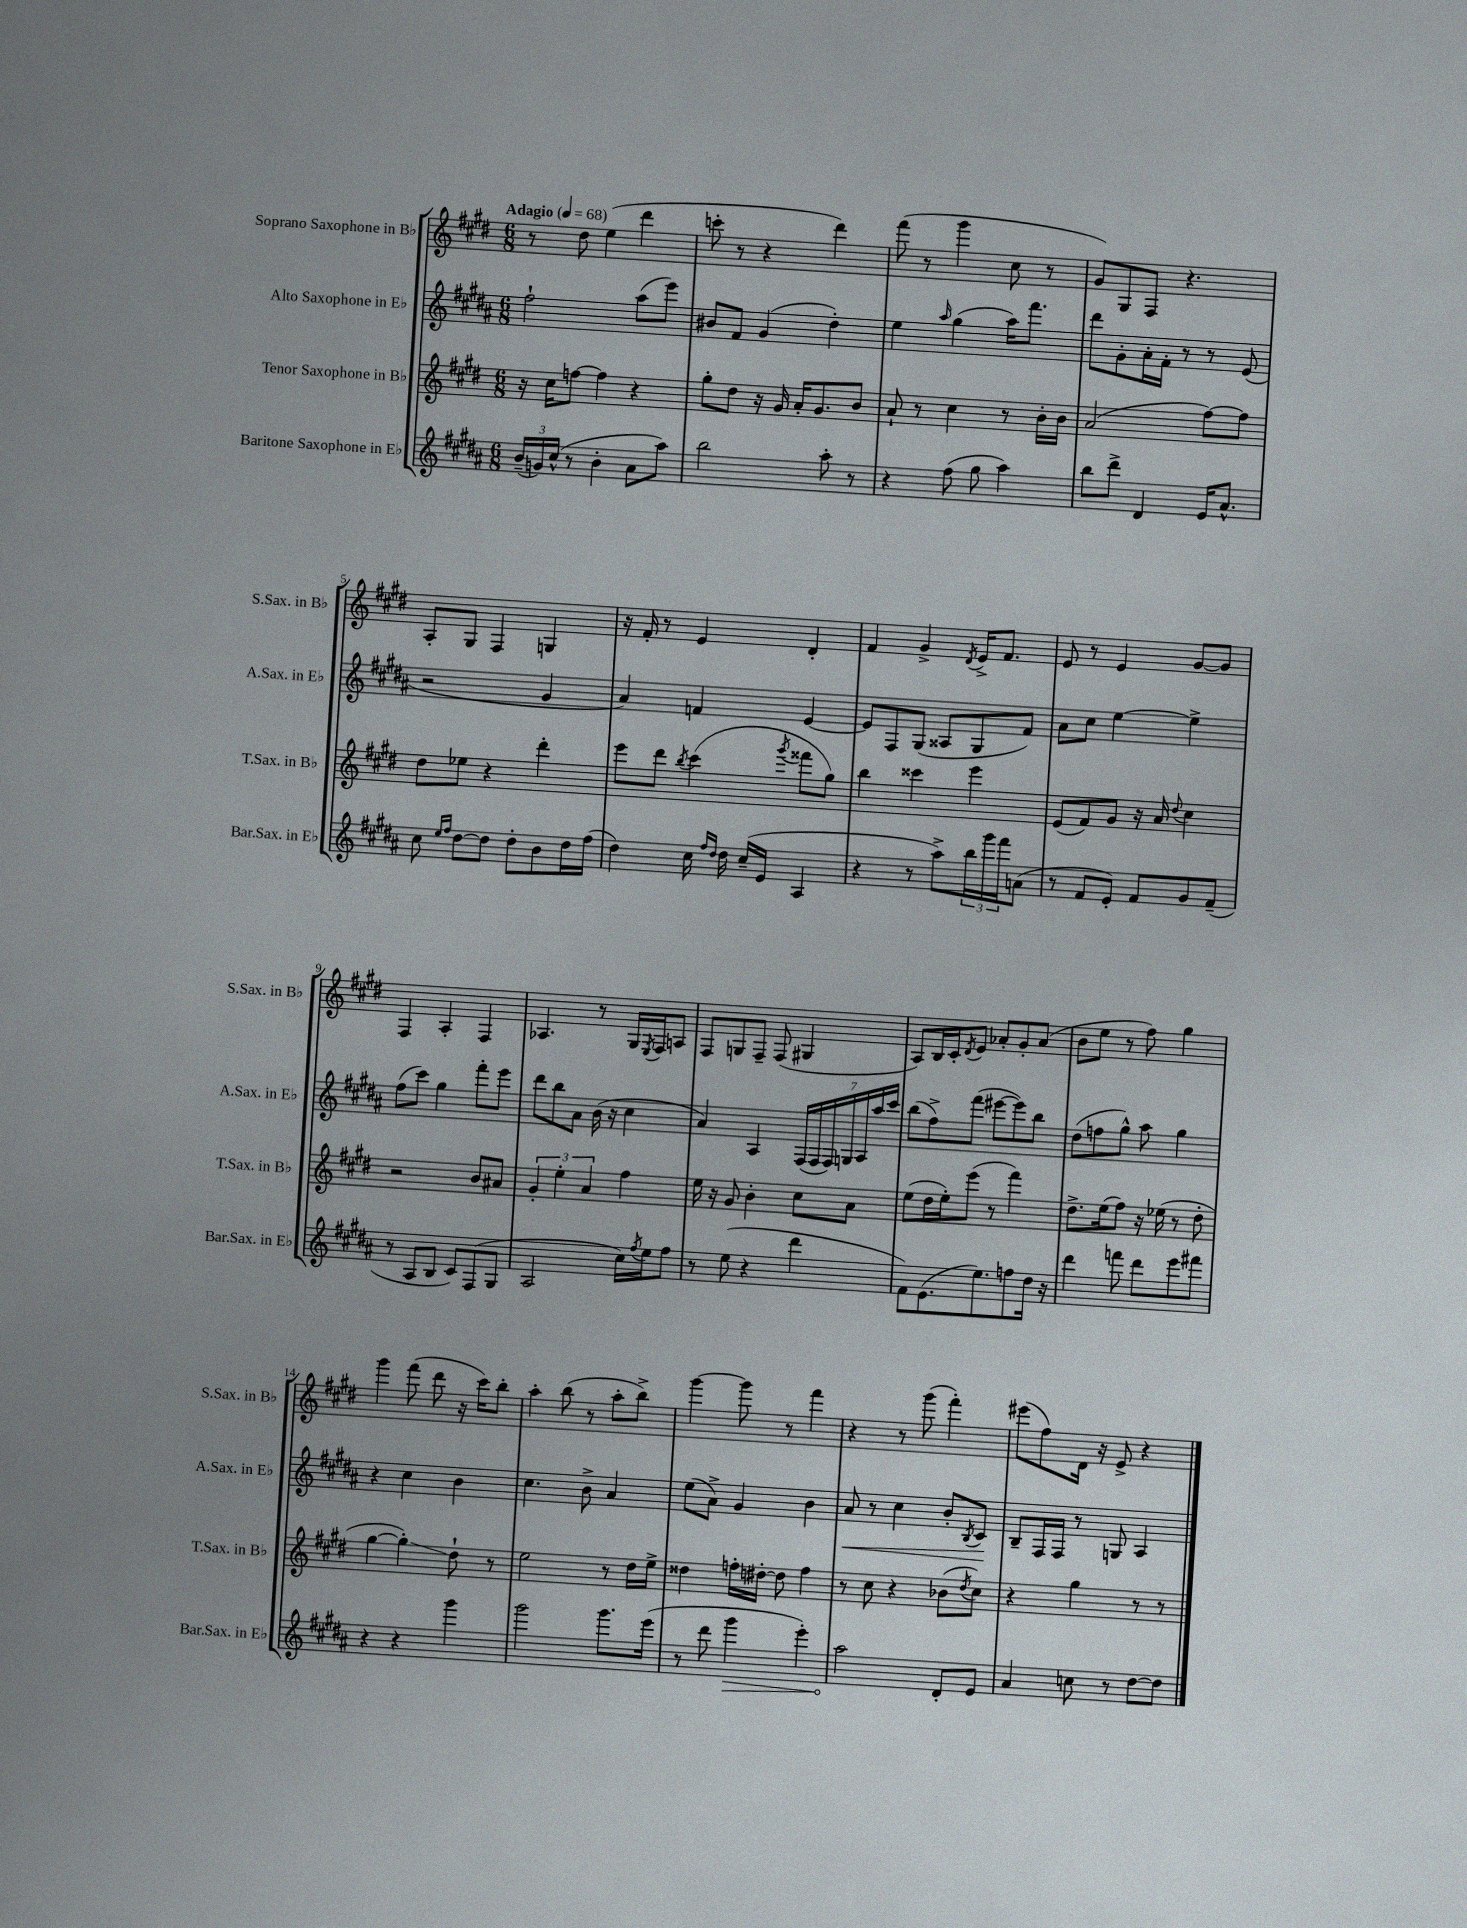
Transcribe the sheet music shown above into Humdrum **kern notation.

**kern	**kern	**kern	**kern
*staff4	*staff3	*staff2	*staff1
*clefG2	*clefG2	*clefG2	*clefG2
*k[f#c#g#d#a#]	*k[f#c#g#d#]	*k[f#c#g#d#a#]	*k[f#c#g#d#]
*M6/8	*M6/8	*M6/8	*M6/8
*MM68	*MM68	*MM68	*MM68
(24b~/LL	16r	2ff#`\	8r
24g/)	.	.	.
.	16cc#\LK	.	.
(24cc#^^/JJ	.	.	.
8r	[8ff\J	.	8dd#\
4b'\	4ff\]	.	(4ee\
8a#\L	4r	(8aa#\L	4ddd#\
8aa#\J)	.	8eee\J)	.
=	=	=	=
2bb\	8gg#'\L	8b#/L	8ccc'\
.	8dd#\J	8f#/J	8r
.	16r	(4g#/	4r
.	16g#/	.	.
.	16a'/LK	.	.
.	8.g#/	.	.
8aa#'\	.	4dd#'\)	4ddd#\)
8r	8b/J	.	.
=	=	=	=
4r	8a`/	4ee\	(8fff#\
.	8r	.	8r
.	.	16qqaa#/	.
(8ff#\	4cc#\	(4gg#\	4ggg#\
8gg#\	.	.	.
4aa#\)	8r	16aa#\LK)	8cc#\
.	.	8.fff#\J	.
.	16b'\LL	.	8r
.	16b\JJ	.	.
=	=	=	=
8bb\L	(2a/	8ddd#\L	8g#/L)
8ddd#^\J	.	8g#'\	8G#/
4d#/	.	16a#'\L	8F#/J
.	.	16f#'\JJ	.
.	.	8r	4.r
16e/LK	[8ff#\L)	8r	.
8.a#^^/J	.	.	.
.	8ff#\]J	(8e/	.
=	=	=	=
8cc#\	8dd#\L	2r	8A'/L
16qqee/LL	.	.	.
16qqff#/JJ	.	.	.
[8dd#\L	8ee-\J	.	8G#/J
8dd#\]J	4r	.	4F#/
8dd#'\L	.	.	.
8b\	4ddd#'\	4g#/	4G/
16dd#\L	.	.	.
(16ff#\JJ	.	.	.
=	=	=	=
4dd#\)	8eee\L	4a#/)	16r
.	.	.	16f#'/
.	8ddd#\J	.	8r
.	8qbb/	.	.
16cc#\	(4ccc#\	4f/	4e/
16qqff#/LL	.	.	.
16qqdd#/JJ	.	.	.
16dd#\	.	.	.
(16cc#~/LL	.	.	.
16e/JJ	.	.	.
.	8qggg#/	.	.
4A#/	8fff##\L	[4e/	4d#'/
.	8gg#\J)	.	.
=	=	=	=
4r	4bb\	8e/]L	4f#/
.	.	8F#/	.
8r	4ccc##\	(8G#/J	4g#^/
8aa#^\L)	.	8A##/L	.
.	.	.	8qd#/
24bb\L	4eee\	8G#/	16e^/LK
24ggg#\	.	.	.
.	.	.	8.f#/J
24fff#\J	.	.	.
(8a\J	.	8f#/J)	.
=	=	=	=
8r	(8e/L	8a#\L	8e/
8f#/L	8f#/)	8cc#\J	8r
8e'/J)	8g#/J	[4ee\	4e/
8f#/L	16r	.	.
.	16a/	.	.
.	8qqdd#/	.	.
8g#/	4cc#\	4ee^\]	[8g#/L
(8f#~/J	.	.	8g#/]J
=	=	=	=
8r	2r	(8ff#\L	4F#/
8A#/L	.	8ccc#\J)	.
8B/J	.	4gg#\	4A'/
8c#/L)	.	.	.
(8F#/	8b/L	8fff#'\L	4F#/
8G#/J	8a#/J	8eee\J	.
=	=	=	=
2A#/	6g#'/	8ddd#\L	4.A-/
.	.	8bb\	.
.	6ee'\	.	.
.	.	8a#\J	.
.	6a/	.	.
.	.	(16b\	8r
.	.	16r	.
16cc#\LL)	4ff#\	4cc#\	16G#/LL
8qff#/	.	.	8qE/
16ee\J	.	.	16F#/J
8ff#\J	.	.	8A/J
=	=	=	=
8r	16ee\	4a#/)	8F#/L
.	16r	.	.
(8ee\	8g#/	.	8G/
4r	4b'\	4A#/	8F#~/J
.	.	.	(8F#/
4ddd#\	8cc#\L	(28F#/LL	4G#/
.	.	28F#/	.
.	.	28F#/)	.
.	.	28G/	.
.	8a\J	.	.
.	.	28A#/	.
.	.	28aa#/	.
.	.	28ccc#/JJ	.
=	=	=	=
8f#\L)	(8ee\L	(8bb\L	8A/L)
(8.e\	16dd#\L	8ff#^\)	16B/L
.	16ee'\J)	.	16c#'/J
.	.	.	8qd#/
.	(8eee\J	(8fff#\J	8e/J
8.ee\)	.	.	.
.	8r	[8eee#\L	8a-'/L
8ff\	4fff#\)	8eee#\])	8g#'/
16dd#\Jk	.	8bb\J	(8a-/J
16r	.	.	.
=	=	=	=
4ddd#\	8.dd#^\L	(8dd#\L	8b\L
.	.	8ff\	8ee\J
.	(16ee\k	.	.
8fff\	8ff#\J)	8gg#^^\J)	8r
8ddd#\L	16r	8aa#\	8ff#\)
.	(16ee-\	.	.
8eee\	8r	4gg#\	4gg#\
8fff#\J	8dd#'\	.	.
=	=	=	=
4r	[4gg#\	4r	4ggg#\
4r	4gg#'\])	4cc#\	(8fff#\
.	.	.	8ddd#\
4ggg#\	8dd#`\	4b\	16r
.	.	.	16ccc#\LK)
.	8r	.	8bb'\J
=	=	=	=
2ggg#\	2ee\	4.cc#\	4aa'\
.	.	.	(8bb\
.	.	8b^\	8r
8.ggg#\L	8r	4a#/	8aa'\L
.	16dd#\LL	.	8bb^\J)
(16eee\Jk	16ee^\JJ	.	.
=	=	=	=
8r	4dd##\	(8ee\L	[4ggg#\
8ddd#\	.	8a#^\J)	.
4ggg#\	16ff'\LL	4g#/	8ggg#\]
.	[16dd#'\JJ	.	.
.	8dd#\]	.	8r
4eee'\)	4ff\	4b\	4fff#\
=	=	=	=
2aa#\	8r	8a#/	4r
.	8cc#\	8r	.
.	4r	4cc#\	8r
.	.	.	(8ggg#\
8d#'/L	(8b-\L	8b'/L	4fff#'\)
.	8qdd#/	8qB/	.
8e/J	8cc#\J)	8c#/J	.
=	=	=	=
4a#/	4r	8B~/L	(8eee#\L
.	.	16F#/L	8ff#\)
.	.	16F#/JJ	.
8cc\	4gg#\	8r	16d#\Jk
.	.	.	16r
8r	.	8G/	8e^/
[8dd#\L	8r	4A#/	4r
8dd#\]J	8r	.	.
==	==	==	==
*-	*-	*-	*-
